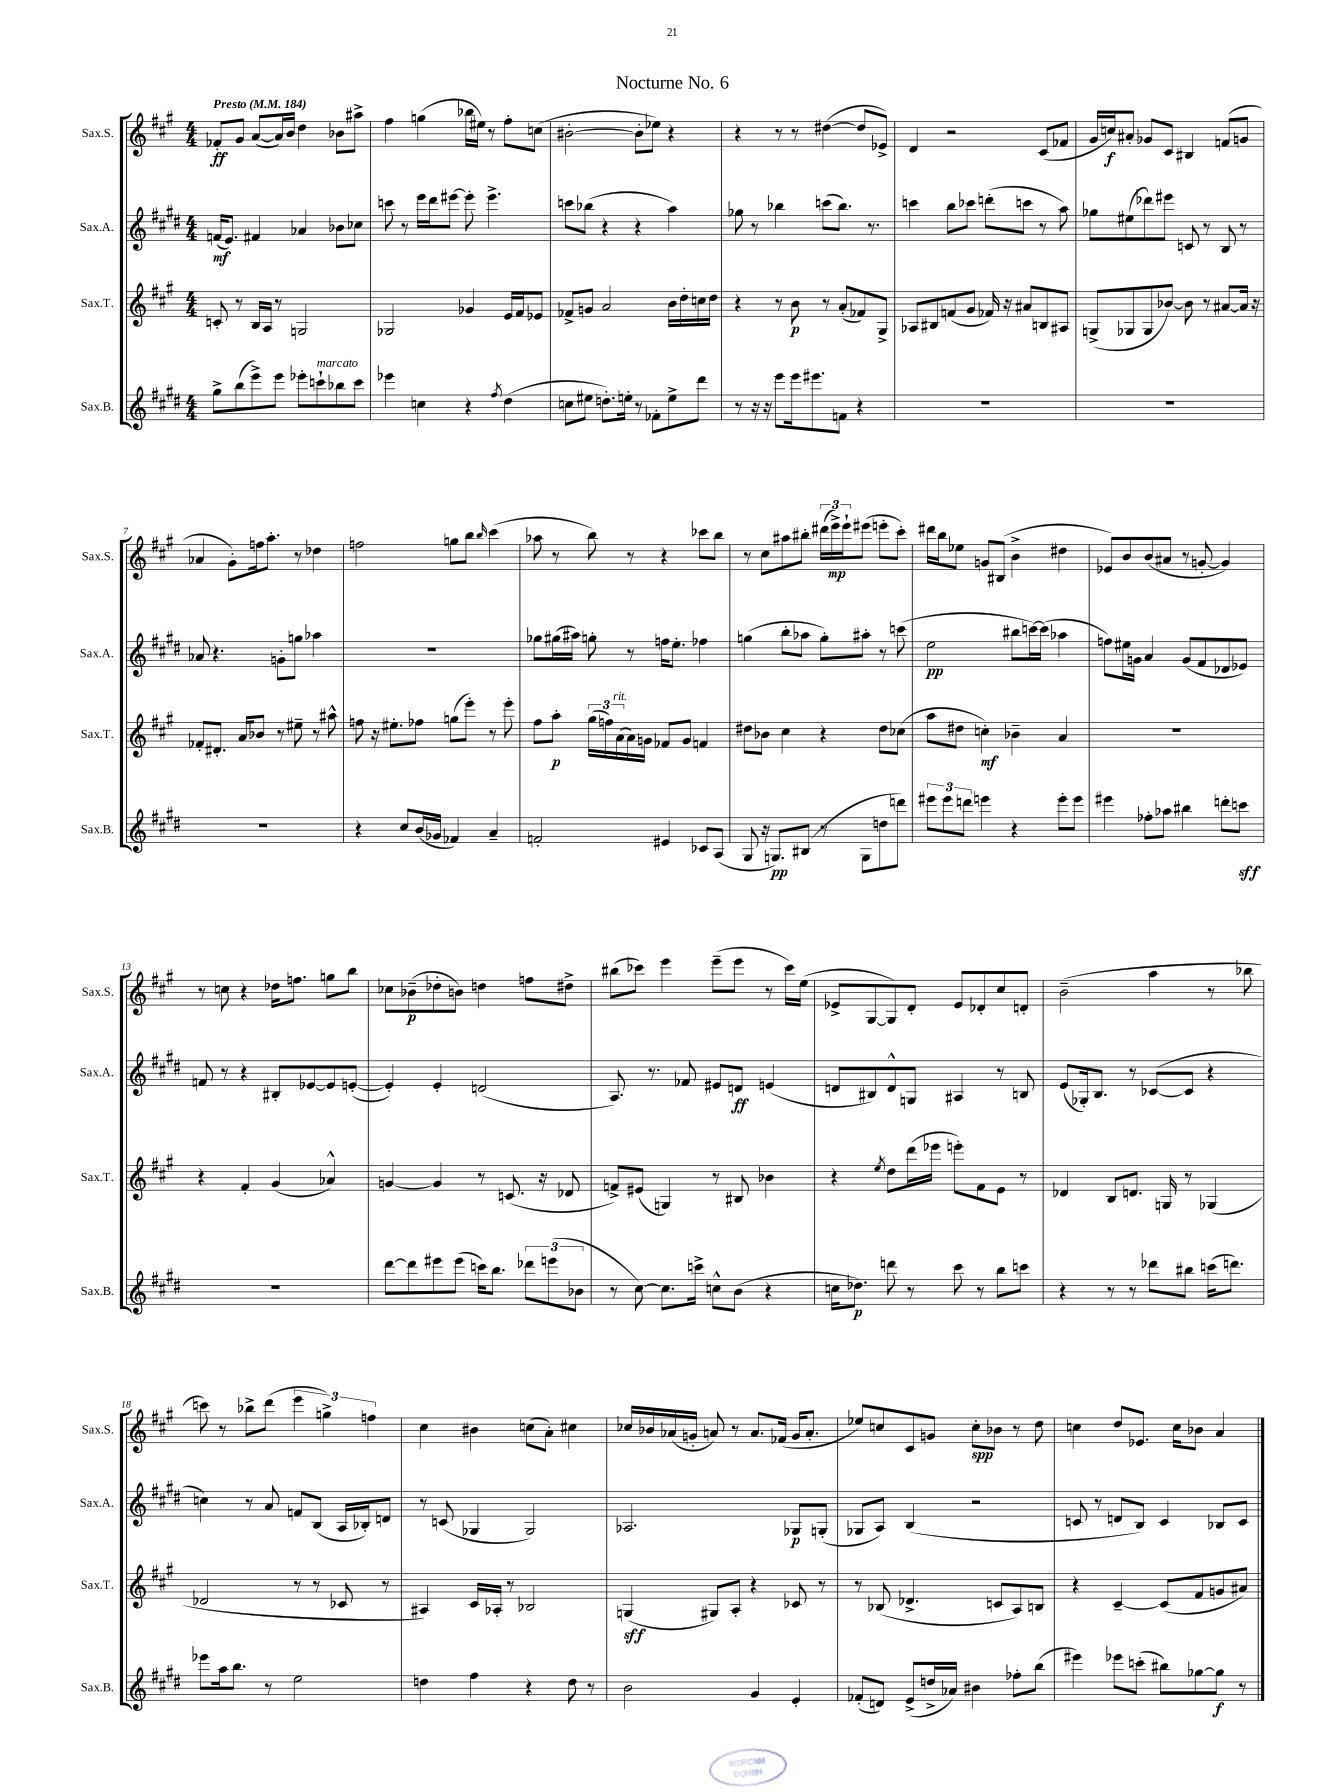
\header { title = "Nocturne No. 6" }
<<
\new StaffGroup <<
\new Staff = "s0" \with { instrumentName = "Sax.S." shortInstrumentName = "Sax.S." } {
    \clef treble \key a \major \numericTimeSignature \time 4/4 \tempo "Presto" 4 = 184
    fes'8-.\ff gis'8 a'8~( a'16) b'16 d''4 bes'8 ais''8-> |
    fis''4 g''4( bes''16 eis''16) r8 fis''8-. c''8( |
    bis'2~-. bis'8-. ees''8) r4 |
    r4 r8 r8 dis''4~( dis''8 ees'8->) |
    d'4 r2 cis'8( fes'8 |
    gis'16 c''16\f) ais'8-. ges'8 cis'8 bis4 f'8( g'8 |
    aes'4 gis'8-.) f''16 a''8.-. r8 des''4 |
    f''2 g''8 b''8 \grace { b''16 } cis'''4( |
    aes''8 r8 b''8) r8 r4 ces'''8 b''8 |
    r8 cis''8 ais''8 bis''8-. \tuplet 3/2 { dis'''16( e'''16->\mp) e'''16-! } eis'''8( e'''8-. cis'''8-.) |
    dis'''16 b''16 ees''8 g'8 bis8( b'4-> dis''4 |
    ees'8) b'8 b'8( ais'8 r8 g'8~-. g'4) |
    r8 c''8 r4 des''16 f''8. g''8 b''8 |
    ces''8 bes'8--\p( des''8-. b'8) d''4 f''8 dis''8-> |
    bis''8( ces'''8) e'''4 e'''8--( e'''8 r8 ces'''16) e''16( |
    ees'8-> gis8~ gis8) d'8-. ees'8 des'8-. cis''8 d'8-. |
    b'2--( a''4 r8 bes''8 |
    c'''8) r8 bes''8-> d'''8( \tuplet 3/2 { e'''4 g''4->) f''4 } |
    cis''4 bis'4 c''8( a'8-.) cis''4 |
    ces''16 bes'16 aes'16( g'16-. a'8) r8 a'8. fes'16( g'16 a'8.-. |
    ees''8) c''8 cis'8 g'8 c''8-.\spp bes'8 r8 d''8 |
    c''4 d''8 ees'8. c''16 bes'8 a'4 \bar "|." |
}
\new Staff = "s1" \with { instrumentName = "Sax.A." shortInstrumentName = "Sax.A." } {
    \clef treble \key e \major \numericTimeSignature \time 4/4
    f'16\mf( e'8.) fis'4 aes'4 bes'8 ces''8 |
    c'''8 r8 e'''16 dis'''16 eis'''8~ eis'''8-. eis'''4.-> |
    c'''8 bes''8( r4 r4 a''4) |
    ges''8 r8 bes''4 c'''8( bes''8.) r8. |
    c'''4 b''8 ces'''8 d'''8-.( c'''8 r8 a''8) |
    ges''8 eis''8( des'''8) eis'''8 c'8 r8 b8 r8 |
    aes'8 r4. g'8-. g''8 aes''4 |
    R1 |
    ges''8 gis''16( ais''16) g''8-. r8 f''16 e''8.-. fes''4 |
    g''4( b''8-. aes''8 g''8-.) ais''8-. r8 c'''8( |
    e''2\pp bis''8 c'''16~) c'''16( aes''4 |
    f''8) eis''16 g'16 a'4 g'8( fis'8 des'8 ees'8) |
    f'8 r8 r4 bis8-. ees'8~ ees'8 e'8~-.( |
    e'4-.) e'4-. d'2( |
    a8.) r8. fes'8 eis'8 d'8\ff e'4( |
    d'8 bis8) d'8-^ g8 ais4 r8 b8 |
    e'8( ges16-.) b8. r8 ces'8~( ces'8 r4 |
    c''4) r8 a'8 f'8 b8( a16 bes16-.) d'8 |
    r8 c'8( ges4 ges2) |
    aes2. ges8\p g8-.( |
    ges8 a8) b4( r2 |
    c'8 r8 d'8 b8) c'4 bes8 c'8 \bar "|." |
}
\new Staff = "s2" \with { instrumentName = "Sax.T." shortInstrumentName = "Sax.T." } {
    \clef treble \key a \major \numericTimeSignature \time 4/4
    c'8-. r8 b16 a16 r8 g2 |
    ges2 ges'4 e'16 fis'16 ees'8 |
    fes'8-> g'8 a'2 b'16 d''16-. c''16 d''16 |
    r4 r8 b'8\p r8 a'8-.( fes'8) gis8-> |
    aes8 bis8 f'8( gis'8 fes'16) r16 ais'8 b8 ais8 |
    g8->( ges8 ges8 bes'8~) bes'8 r8 ais'8~ ais'16 r16 |
    fes'8-. dis'8.-. a'16 bes'8 r8 eis''8-- r8 ais''8-^ |
    f''8 r16 eis''8.-. fes''8 g''8( e'''8-.) r8 e'''8-. |
    fis''8 a''8-.\p \tuplet 3/2 { gis''16( f''16) a'16^\markup { \italic "rit." }( } a'16) g'16 fes'8 g'8 f'4 |
    dis''8 bes'8 cis''4 r4 dis''8 ces''8( |
    a''8 dis''8 c''4-.\mf) bes'4-- a'4 |
    R1 |
    r4 fis'4-. gis'4( aes'4-^) |
    g'4~ g'4 r8 c'8.( r16 des'8 |
    f'8->) eis'8( g4) r8 bis8 bes'4 |
    r4 \acciaccatura { e''8 } d''8 d'''16( ees'''16 e'''8-.) fis'8 e'8 r8 |
    des'4 b8 d'8. g16 r8 ges4( |
    des'2 r8 r8 ces'8 r8 |
    ais4) cis'16 aes16-. r8 bes2 |
    g4\sff( gis8) a8-. r4 ces'8 r8 |
    r8 bes8( des'4.-> c'8 a8) b8 |
    r4 cis'4~-- cis'8( fis'8 g'8 ais'8) \bar "|." |
}
\new Staff = "s3" \with { instrumentName = "Sax.B." shortInstrumentName = "Sax.B." } {
    \clef treble \key e \major \numericTimeSignature \time 4/4
    gis''8-> b''8( e'''8->) e'''8 ees'''8-. c'''8-!^\markup { \italic "marcato" } bes''8 c'''8 |
    ees'''4 c''4 r4 \acciaccatura { fis''8 } dis''4( |
    c''8 eis''8 d''8.-.) e''16-. r8 fes'8-. e''8-> dis'''8 |
    r8 r16 r16 e'''8 e'''16 eis'''8. f'8 r4 |
    R1 |
    R1 |
    R1 |
    r4 cis''8 b'16( ges'16 fes'4) a'4-- |
    f'2-. eis'4 ces'8 a8( |
    gis8 r16 g8.\pp) bis8( r8 g8 d''8 d'''8) |
    \tuplet 3/2 { eis'''8 eis'''8 d'''8 } e'''4 r4 e'''8-. e'''8 |
    eis'''4 fes''8-. aes''8 bis''4 d'''8-. c'''8\sff |
    r1 |
    dis'''8~ dis'''8 eis'''8 eis'''8( c'''16) b''8. \tuplet 3/2 { des'''8 e'''8( bes'8 } |
    r8 cis''8~) cis''8. c'''16-> c''8-^ b'8( r4 |
    c''16 des''8.\p) d'''8 r8 cis'''8 r8 b''8 c'''8 |
    r4 r8 r8 des'''8 bis''8 c'''16( d'''8.) |
    ees'''8 a''16 b''8. r8 e''2 |
    d''4 fis''4 r4 d''8 r8 |
    b'2 gis'4 e'4-. |
    fes'8-.( d'8) e'8->( d''16-> aes'16) bis'4 fes''8-. b''8( |
    eis'''4) ees'''8 c'''8-.( bis''8) ges''8~ ges''8\f r8 \bar "|." |
}
>>
>>
